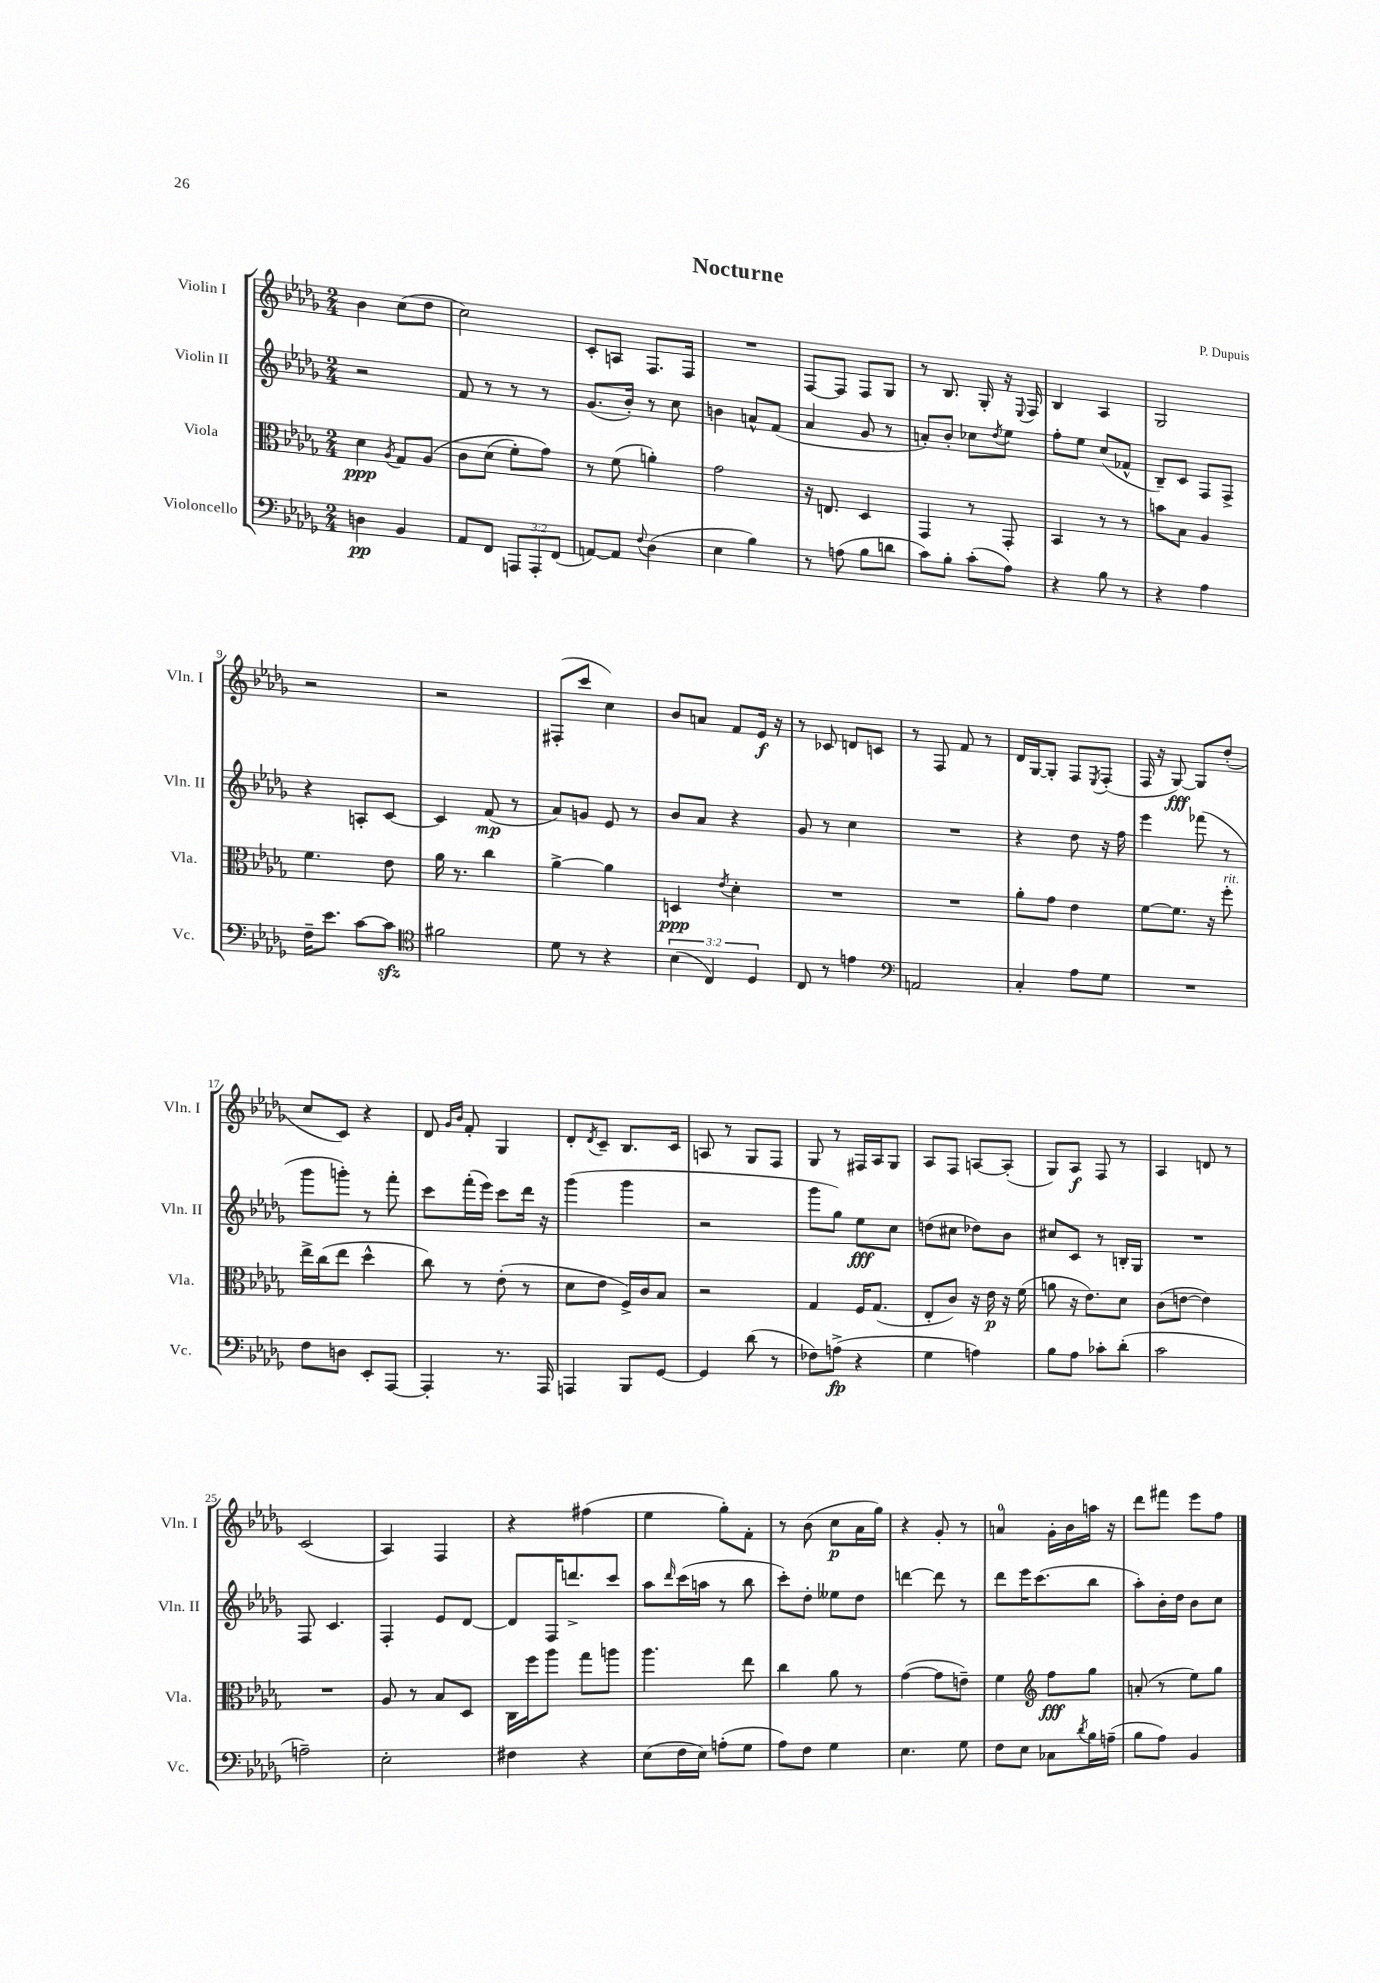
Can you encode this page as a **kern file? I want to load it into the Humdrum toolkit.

**kern	**kern	**kern	**kern
*staff4	*staff3	*staff2	*staff1
*clefF4	*clefC3	*clefG2	*clefG2
*k[b-e-a-d-g-]	*k[b-e-a-d-g-]	*k[b-e-a-d-g-]	*k[b-e-a-d-g-]
*M2/4	*M2/4	*M2/4	*M2/4
4D	4d-	2r	4b-
.	8qA-	.	.
4BB-	8G-	.	(8cc
.	&(8A-	.	8dd-
=	=	=	=
8AA-	8c	8f	2cc)
8FF	(8d-	8r	.
12AAA	8f')	8r	.
12AAA'	.	.	.
.	8g-&)	8r	.
(12FF	.	.	.
=	=	=	=
[8AA)	8r	(8.g-	8c'
8AA]	(8f	.	8A
.	.	16b-')	.
8qqF	.	.	.
(4D-	4a')	8r	8.F
.	.	8cc	.
.	.	.	16F
=	=	=	=
4E-	2g-	4b	2r
4B-)	.	8a^^	.
.	.	(8f	.
=	=	=	=
8r	16r	4a-	[8F
.	8.E	.	.
(8A	.	.	8F]
8B-	4D-	8g-	8F
8d	.	8r	8G-
=	=	=	=
8c)	4GG-	8a')	8r
8B-'	.	8b-'	8.B-
(8c'	8r	8cc-	.
.	.	.	16G-'
.	.	8qdd-	.
8A-)	8GG-'	8ee-	16r
.	.	.	8qqE-
.	.	.	16F
=	=	=	=
4r	4BB-	8ff'	4B-
.	.	8ee-	.
8B-	8r	(8cc	4A-
8r	8r	8f-^^	.
=	=	=	=
4r	8b	8B-~)	2G-
.	8B-	8c	.
4A-	4A-	8F	.
.	.	8F^	.
=	=	=	=
16F~	4.f	4r	2r
8.e-	.	.	.
[8c	.	8A'	.
8c]	8e-	[8c	.
=	=	=	=
*clefC4	*	*	*
2f#	16a-	4c]	2r
.	8.r	.	.
.	4cc	(8f	.
.	.	8r	.
=	=	=	=
8d-	[4a-^	8a-)	(8F#'
8r	.	8g	8ccc
4r	4a-]	8e-	4cc)
.	.	8r	.
=	=	=	=
(6B-	4D	8b-	8b-
.	.	8a-	8a
6C)	.	.	.
.	8qe-	.	.
.	4d-'	4r	8f
6D-	.	.	.
.	.	.	16e-
.	.	.	16r
=	=	=	=
8C	2r	8g-	8r
8r	.	8r	8c-
4e	.	4cc	8d
.	.	.	8c
=	=	=	=
*clefF4	*	*	*
2AA	2r	2r	8r
.	.	.	8F
.	.	.	8f
.	.	.	8r
=	=	=	=
4C'	8a-'	4r	16d-
.	.	.	[16G-
.	8g-	.	8G-']
8A-	4e-	8dd-	8F
.	.	.	8qE-
8G-	.	16r	(8F'
.	.	16ff	.
=	=	=	=
2r	[8f	4eee-	16F
.	.	.	16r
.	8.f]	.	[8G-)
.	.	(8fff-	8G-]
.	16r	.	.
.	8ff'	8r	(8dd-'
=	=	=	=
8F	16ee-^	8ggg-	8cc
.	(16cc	.	.
8D	8ee-	8ggg')	8c)
8EE-'	4dd-^^	8r	4r
[8AAA-	.	8fff'	.
=	=	=	=
4AAA-']	8cc)	8ccc	8d-
.	.	.	16qqg-
.	.	.	16qqb-
.	8r	(16fff'	8f'
.	.	16eee-)	.
8.r	(8e-'	8ccc	4G-
.	8r	16ddd-	.
16AAA-	.	16r	.
=	=	=	=
4AAA	8d-	(4ggg-	8d-'
.	.	.	8qd-
.	8e-	.	8c~
8BBB-	16F^)	4ggg-	8.B-
.	16c	.	.
[8GG-	8B-	.	.
.	.	.	16c
=	=	=	=
4GG-]	2r	2r	8A
.	.	.	8r
(8d-	.	.	8G-
8r	.	.	8F
=	=	=	=
8F-)	4G-	8ggg-	8G-
(8A^	.	8gg-)	8r
4r	16F	8ee-	16F#
.	(8.G-	.	16A-
.	.	8cc	8G-
=	=	=	=
4G-	8E-'	(8dd	8A-
.	8c)	8cc#	8F
4A)	16r	8dd-)	[8A
.	16e-	.	.
.	16r	8b-	(8A']
.	(16f	.	.
=	=	=	=
8B-	8a	8cc#	8G-)
8A-	16r	8c	8A-
.	8.e-)	.	.
8c-'	.	8r	8F
(8d-'	8d-	16B'	8r
.	.	16G-	.
=	=	=	=
2c	(8c	2r	4A-
.	[8e	.	.
.	4e])	.	8d
.	.	.	8r
=	=	=	=
2A~)	2r	8F	(2c
.	.	4.c	.
=	=	=	=
2E-'	8A-	4F'	4A-)
.	8r	.	.
.	8B-	8e-	4F
.	8D-	[8d-	.
=	=	=	=
4F#	16C	8d-]	4r
.	16ff	.	.
.	8aa-	16F	.
.	.	8.ddd^	.
4r	8gg-	.	(4ff#
.	8aa	8ccc	.
=	=	=	=
(8E-	4.aa-	8aa-	4ee-
.	.	16qqddd-	.
16F	.	(16ccc	.
16E-)	.	16aa	.
(8A'	.	8r	8gg-')
8G-	8ee-	8bb-	8f'
=	=	=	=
8A-)	4cc	8ccc')	8r
8F	.	8dd-'	(8b-
4G-	8a-	8ee--	8cc
.	8r	8dd-	16a-
.	.	.	16gg-)
=	=	=	=
4.E-	([4g-	[4ddd	4r
.	8g-]	8ddd]	8g-'
8G-	8e~)	8r	8r
=	=	=	=
8F	4f	8ddd-	4a
8E-	.	16eee-	.
.	.	(8.ccc	.
*	*clefG2	*	*
8C-	8ff	.	16g-'
.	.	.	16b-
8qd-	.	.	.
16B-	8gg-	8bb-	16aa
(16A~	.	.	16r
=	=	=	=
8B-	(8a'	8aa-')	8ddd-
8A-)	8r	16b-'	8fff#
.	.	16dd-	.
4BB-	8ee-)	8b-	8eee-
.	8gg-	8cc	8ff
==	==	==	==
*-	*-	*-	*-
